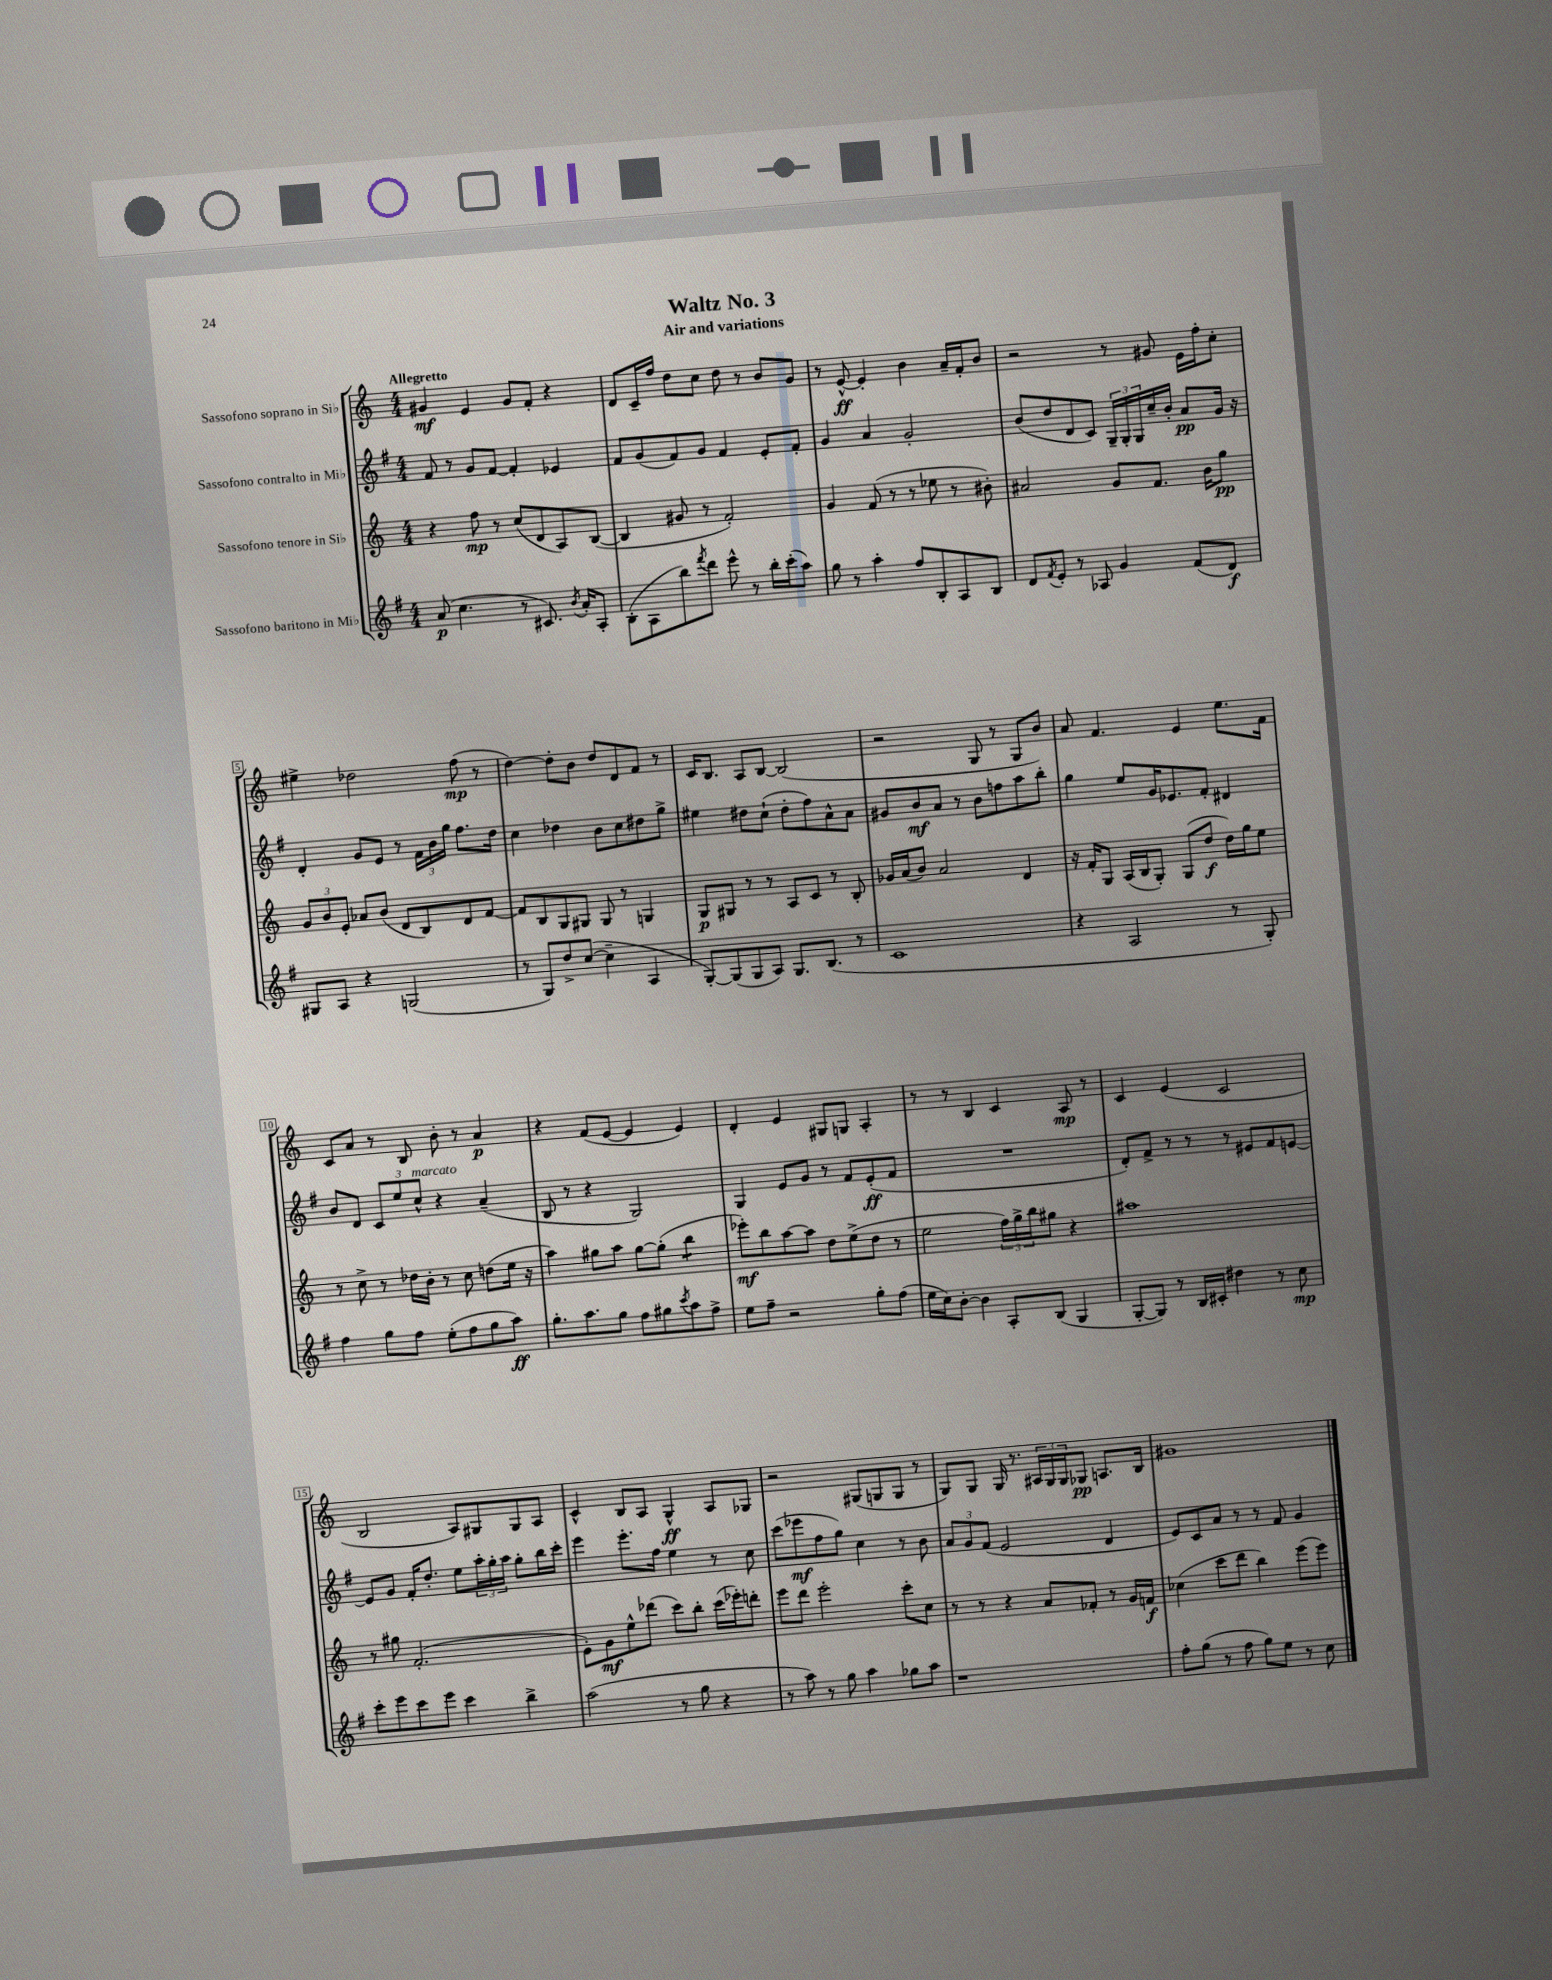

**kern	**kern	**kern	**kern
*staff4	*staff3	*staff2	*staff1
*clefG2	*clefG2	*clefG2	*clefG2
*k[f#]	*k[]	*k[f#]	*k[]
*M4/4	*M4/4	*M4/4	*M4/4
(8a	4r	8f#	4g#
4.cc	.	8r	.
.	8ff	8g	4e
.	8r	[8f#	.
8r	(8cc	4f#']	8g#
8.c#)	8d	.	8f'
.	8A)	4e-	4r
8qb	.	.	.
16a'	.	.	.
8A'	([8B	.	.
=	=	=	=
(8B'	4B]	8f#	8d
8A	.	(8g	16c~
.	.	.	16ff
8bb)	8g#	8f#)	8dd
8qfff#	.	.	.
8ddd	8r	8g	8cc
8eee^^	2f')	4f#	8dd
8r	.	.	8r
16bb'	.	8e'	8b
(16ccc'	.	.	.
8aa)	.	8f#'	8g
=	=	=	=
8gg	4g	4g	8r
8r	.	.	[8e^^
4aa'	(8f	4a	4e']
.	8r	.	.
8ff#	8r	2g'	4b
8B'	8ee-	.	.
8A	8r	.	16a~
.	.	.	16f'
8B	8b#')	.	8b
=	=	=	=
8d	2a#	(8b	2r
8qf#	.	.	.
8e'	.	8dd	.
8r	.	8d	.
8A-	.	8c)	.
4g	8g	24G~	8r
.	.	24G'	.
.	.	24G	.
.	8.f	16cc~	8g#
.	.	16b'	.
(8f#	.	8a	16e
.	16b	.	16ff'
8d)	8gg	16g	8cc'
.	.	16r	.
=	=	=	=
8G#	12g	4d'	4ee#^
.	12b	.	.
8A	.	.	.
.	12e'	.	.
4r	8a-	8g	2dd-
.	(8b	8e	.
(2G	8d	8r	.
.	8B)	24f#	.
.	.	24b	.
.	.	24gg	.
.	8d	8.ff#	(8ff
.	[8f	.	8r
.	.	16dd	.
=	=	=	=
8r	8f]	4cc	[4dd)
8G)	8B	.	.
8dd^	8G	4dd-	8dd']
([8cc	8G#	.	8b
4cc~]	8G#	8b	8dd
.	8r	8cc	8d
4A	4G	8dd#	8f
.	.	8gg^	8r
=	=	=	=
[8G')	8G	4ee#	16c
.	.	.	8.B
(8G]	8G#	.	.
8G	8r	8dd#	8A
8A)	8r	(8cc`	[8B
8.G	8A	8dd#'	(2B]
.	8c	8ff#)	.
(8.B	.	.	.
.	8r	8a^^	.
8r	8B'	8a	.
=	=	=	=
1c	16g-	8g#	2r
.	(16a	.	.
.	8b)	8b	.
.	2a	8a	.
.	.	8r	.
.	.	8b	8G
.	.	8ff	8r
.	4d	8aa	8G
.	.	8bb'	8b)
=	=	=	=
4r	16r	4gg	8a
.	16f'	.	.
.	8G	.	4.f
2A	(16A	8ee	.
.	16B	.	.
.	8G')	16g	.
.	.	8.e-	.
.	(8G	.	4e
.	8dd	8f#'	.
8r	16dd)	4d#	8.ee
.	16gg	.	.
8G')	8ee	.	.
.	.	.	16f
=	=	=	=
4ff#	8r	8b	8c
.	8cc^	8d	8a
8gg	8r	12c	8r
.	.	12ee	.
8ff#	16dd-	.	8B
.	.	12cc^^	.
.	16b'	.	.
(8ee'	8r	4r	8b'
8ff#	8cc	.	8r
8gg	(8dd	(4a~	4a
8aa)	16ee	.	.
.	16r	.	.
=	=	=	=
8.gg'	4aa)	8B	4r
.	.	8r	.
8.aa	.	.	.
.	8gg#	4r	(8f
8gg	8aa	.	[8e
8ff#	[8gg#	2G)	4e]
8gg#	(8gg#']	.	.
8qccc	.	.	.
8aa	4bb	.	4e)
8ff#^	.	.	.
=	=	=	=
8ee	8eee-')	4G	4d'
8ff#~	8bb	.	.
2r	[8aa	8e	4e
.	8aa]	8g	.
.	8dd	8r	8G#
.	(8ee^	8f#	8G
8gg'	8dd	(8e'	4A'
(8ff#	8r	8f#	.
=	=	=	=
16ee	2ee	1r	8r
16cc)	.	.	.
[8b'	.	.	8r
4b]	.	.	4B
8A'	24ff)	.	4c
.	24gg^	.	.
.	24bb	.	.
(8B	8gg#	.	.
4G	4r	.	8A
.	.	.	8r
=	=	=	=
[8G'	1aa#	8d')	4c
8G])	.	8f#^	.
8r	.	8r	(4e
16B	.	8r	.
16c#'	.	.	.
4dd#	.	8r	2c
.	.	8e#	.
8r	.	8f#	.
8cc	.	[8e	.
=	=	=	=
8ccc'	8r	8e]	2B
8eee	8gg#	8g	.
8ccc	(2.f'	16f#'	.
.	.	8.dd'	.
8eee	.	.	.
4ccc	.	8ee	8A)
.	.	24aa'	8G#
.	.	24gg'	.
.	.	24aa	.
4bb^	.	8gg'	8G#
.	.	16bb	8A
.	.	16ccc'	.
=	=	=	=
(2aa	8e')	4eee	4c^^
.	8g	.	.
.	8ee^^	8.eee'	8B
.	(8ddd-	.	8A
.	.	16ff#	.
8r	8ccc)	4ee	4G^^
8gg	8bb'	.	.
4r	(16ccc	8r	8A
.	16eee-')	.	.
.	8ddd'	8cc	8G-
=	=	=	=
8r	8eee	(8ccc	2r
8aa)	8ddd	8eee-	.
8r	2eee'	8ff#	.
8gg	.	8gg)	.
4aa	.	4cc	(8G#
.	.	.	8G
8gg-	8ccc'	8r	8G
8aa	8cc	8b	8r
=	=	=	=
1r	8r	12a	8G)
.	.	12g	.
.	8r	.	8G
.	.	(12f#	.
.	4r	2e	16G
.	.	.	8.r
.	8a	.	24A#
.	.	.	24G
.	.	.	24G
.	8f-'	.	8G-
.	8r	4d	8.A
.	16g	.	.
.	16f	.	16B
=	=	=	=
8ff#'	(4cc-	8e)	1g#
(8gg	.	8c	.
8r	8ccc	8a	.
8ff#	8ddd	8r	.
8gg)	4bb)	8r	.
8ee	.	8f#	.
8r	(8eee	4g	.
8cc	8eee)	.	.
==	==	==	==
*-	*-	*-	*-
